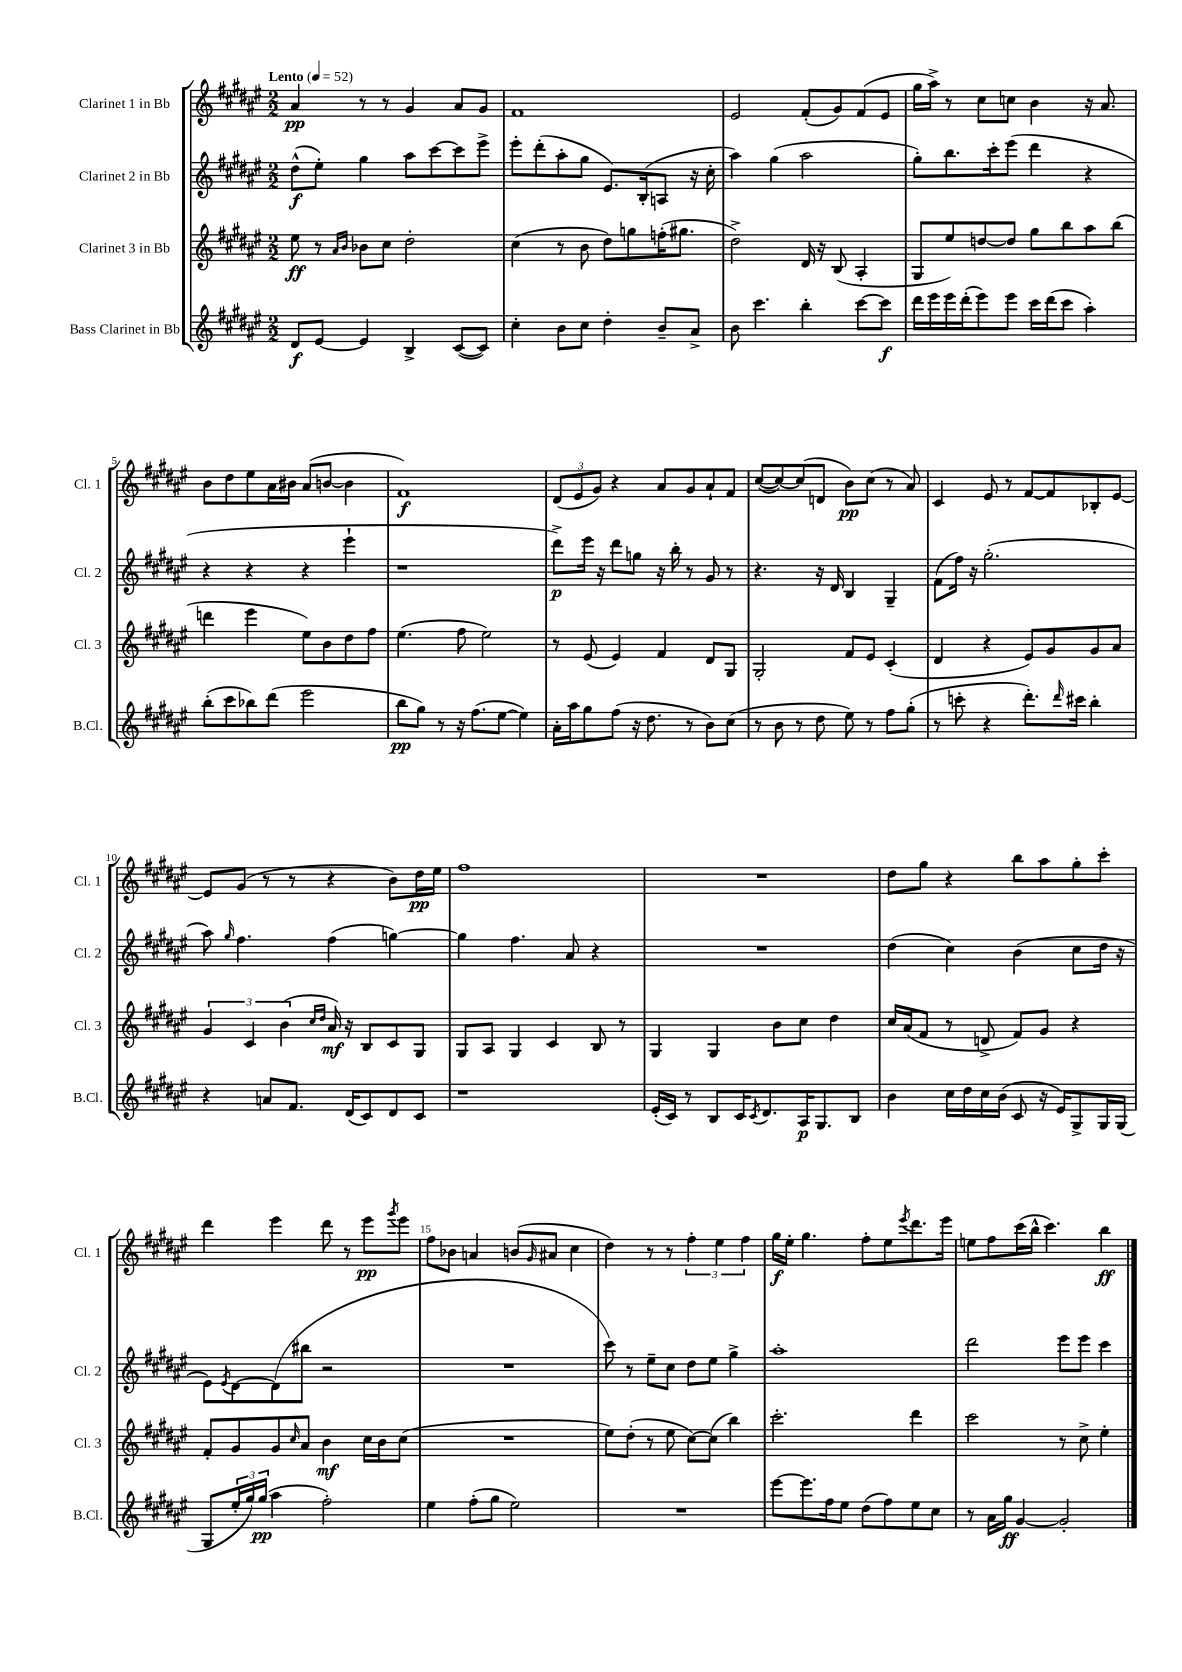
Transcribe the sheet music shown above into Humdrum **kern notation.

**kern	**dynam	**kern	**dynam	**kern	**dynam	**kern	**dynam
*part4	*part4	*part3	*part3	*part2	*part2	*part1	*part1
*staff4	*staff4	*staff3	*staff3	*staff2	*staff2	*staff1	*staff1
*I"Bass Clarinet in Bb	*	*I"Clarinet 3 in Bb	*	*I"Clarinet 2 in Bb	*	*I"Clarinet 1 in Bb	*
*I'B.Cl.	*	*I'Cl. 3	*	*I'Cl. 2	*	*I'Cl. 1	*
*clefG2	*	*clefG2	*	*clefG2	*	*clefG2	*
*k[f#c#g#d#a#e#]	*	*k[f#c#g#d#a#e#]	*	*k[f#c#g#d#a#e#]	*	*k[f#c#g#d#a#e#]	*
*M2/2	*	*M2/2	*	*M2/2	*	*M2/2	*
*MM52	*	*MM52	*	*MM52	*	*MM52	*
=1	=1	=1	=1	=1	=1	=1	=1
!	!	!	!	!	!	!LO:TX:a:B:t=Lento	!
8d#/L	f	8ee#\	ff	(8dd#^^\L	f	4a#/	pp
[8e#/J	.	8r	.	8ee#'\J)	.	.	.
.	.	16qqa#/LL	.	.	.	.	.
.	.	16qqb/JJ	.	.	.	.	.
4e#/]	.	8b-X\L	.	4gg#\	.	8r	.
.	.	8cc#\J	.	.	.	8r	.
4B^/	.	2dd#'\	.	8aa#\L	.	4g#/	.
.	.	.	.	[8ccc#\	.	.	.
([8c#/L	.	.	.	8ccc#\]	.	8a#/L	.
8c#/J])	.	.	.	8eee#^\J	.	8g#/J	.
=2	=2	=2	=2	=2	=2	=2	=2
4cc#'\	.	(4cc#\	.	8eee#'\L	.	1f#	.
.	.	.	.	(8ddd#'\	.	.	.
8b\L	.	8r	.	8aa#'\	.	.	.
8cc#\J	.	8b\	.	8gg#\J	.	.	.
4dd#'\	.	8dd#\L)	.	8.e#/L)	.	.	.
.	.	8ggn\	.	.	.	.	.
.	.	.	.	(16B'/k	.	.	.
8b~/L	.	(16ffn'\K	.	8An/J	.	.	.
.	.	8.gg#X\J	.	.	.	.	.
8a#^/J	.	.	.	16r	.	.	.
.	.	.	.	16cc#'\	.	.	.
=3	=3	=3	=3	=3	=3	=3	=3
8b\	.	2dd#^\)	.	4aa#\)	.	2e#/	.
4.ccc#\	.	.	.	.	.	.	.
.	.	.	.	(4gg#\	.	.	.
4bb'\	.	16d#/	.	2aa#\	.	(8f#'/L	.
.	.	16r	.	.	.	.	.
.	.	(8B/	.	.	.	8g#/)	.
[8ccc#\L	.	4A#'/	.	.	.	(8f#/	.
8ccc#\J]	f	.	.	.	.	8e#/J	.
=4	=4	=4	=4	=4	=4	=4	=4
16ddd#\LL	.	8G#/L	.	8gg#'\L)	.	16gg#\LL	.
16eee#\	.	.	.	.	.	16aa#^\JJ)	.
16eee#\	.	8ee#/)	.	8.bb\	.	8r	.
(16ddd#'\J	.	.	.	.	.	.	.
8eee#\)	.	[8ddn/	.	.	.	8cc#\L	.
.	.	.	.	16ccc#'\k	.	.	.
8eee#\J	.	8dd/J]	.	(8eee#\J	.	8ccn\J	.
16ccc#\LL	.	8gg#\L	.	4ddd#\	.	4b\	.
(16ddd#\J	.	.	.	.	.	.	.
8ccc#\J	.	8bb\	.	.	.	.	.
4aa#'\)	.	8aa#\	.	4r	.	16r	.
.	.	.	.	.	.	8.a#/	.
.	.	(8bb\J	.	.	.	.	.
!!LO:LB:g=z
=5	=5	=5	=5	=5	=5	=5	=5
(8bb'\L	.	4dddn\	.	4r	.	8b\L	.
8ccc#\	.	.	.	.	.	8dd#\	.
8bb-X\)	.	4eee#\	.	4r	.	8ee#\	.
(8ddd#\J	.	.	.	.	.	16a#\L	.
.	.	.	.	.	.	16b#X\JJ	.
2eee#\	.	8ee#\L)	.	4r	.	(8a#/L	.
.	.	8b\	.	.	.	[8bn/J	.
.	.	8dd#\	.	4eee#`\	.	4b\]	.
.	.	8ff#\J	.	.	.	.	.
=6	=6	=6	=6	=6	=6	=6	=6
8bb\L	pp	(4.ee#\	.	1r	.	1f#)	f
8gg#\J)	.	.	.	.	.	.	.
8r	.	.	.	.	.	.	.
16r	.	8ff#\	.	.	.	.	.
(8.ff#\L	.	.	.	.	.	.	.
.	.	2ee#\)	.	.	.	.	.
[8ee#\J	.	.	.	.	.	.	.
4ee#\])	.	.	.	.	.	.	.
=7	=7	=7	=7	=7	=7	=7	=7
16a#'\LL	.	8r	.	8ddd#^\L)	p	(12d#/L	.
16aa#\J	.	.	.	.	.	.	.
.	.	.	.	.	.	12e#/	.
8gg#\	.	(8e#/	.	16eee#\Jk	.	.	.
.	.	.	.	.	.	12g#/J)	.
.	.	.	.	16r	.	.	.
(8ff#\J	.	4e#/)	.	8ddd#\L	.	4r	.
16r	.	.	.	8ggn\J	.	.	.
8.dd#\	.	.	.	.	.	.	.
.	.	4f#/	.	16r	.	8a#/L	.
.	.	.	.	16bb'\	.	.	.
8r	.	.	.	8r	.	8g#/	.
8b\L)	.	8d#/L	.	8g#/	.	8a#`/	.
(8cc#\J	.	8G#/J	.	8r	.	8f#/J	.
=8	=8	=8	=8	=8	=8	=8	=8
8r	.	2G#'/	.	4.r	.	([8cc#/L	.
8b\	.	.	.	.	.	8cc#/_)	.
8r	.	.	.	.	.	(8cc#/]	.
8dd#\	.	.	.	16r	.	8dn/J	.
.	.	.	.	16d#/	.	.	.
8ee#\)	.	8f#/L	.	4B/	.	8b\L)	pp
8r	.	8e#/J	.	.	.	(8cc#\J	.
8ff#\L	.	(4c#'/	.	4G#~/	.	8r	.
(8gg#'\J	.	.	.	.	.	8a#/)	.
=9	=9	=9	=9	=9	=9	=9	=9
8r	.	4d#/	.	(8f#\L	.	4c#/	.
8cccn'\	.	.	.	16ff#\Jk)	.	.	.
.	.	.	.	16r	.	.	.
4r	.	4r	.	(2.gg#'\	.	8e#/	.
.	.	.	.	.	.	8r	.
8.ddd#'\L)	.	8e#/L)	.	.	.	[8f#/L	.
.	.	8g#/	.	.	.	8f#/]	.
16qqddd#/	.	.	.	.	.	.	.
16ccc#X\Jk	.	.	.	.	.	.	.
4bb'\	.	8g#/	.	.	.	8B-X'/	.
.	.	8a#/J	.	.	.	[8e#/J	.
!!LO:LB:g=z
=10	=10	=10	=10	=10	=10	=10	=10
4r	.	6g#/	.	8aa#\)	.	8e#/L]	.
.	.	.	.	16qqgg#/	.	.	.
.	.	.	.	4.ff#\	.	(8g#/J	.
.	.	6c#/	.	.	.	.	.
8an/L	.	.	.	.	.	8r	.
.	.	(6b\	.	.	.	.	.
8.f#/J	.	.	.	.	.	8r	.
.	.	16qqcc#/LL	.	.	.	.	.
.	.	16qqdd#/JJ	.	.	.	.	.
.	.	16a#/)	mf	(4ff#\	.	4r	.
(16d#/KL	.	16r	.	.	.	.	.
8c#/)	.	8B/L	.	.	.	.	.
8d#/	.	8c#/	.	[4ggn\)	.	8b\L)	.
8c#/J	.	8G#/J	.	.	.	16dd#\L	pp
.	.	.	.	.	.	16ee#\JJ	.
=11	=11	=11	=11	=11	=11	=11	=11
1r	.	8G#/L	.	4gg\]	.	1ff#	.
.	.	8A#/J	.	.	.	.	.
.	.	4G#/	.	4.ff#\	.	.	.
.	.	4c#/	.	.	.	.	.
.	.	.	.	8a#/	.	.	.
.	.	8B/	.	4r	.	.	.
.	.	8r	.	.	.	.	.
=12	=12	=12	=12	=12	=12	=12	=12
(16e#'/LL	.	4G#/	.	1r	.	1r	.
16c#/JJ)	.	.	.	.	.	.	.
8r	.	.	.	.	.	.	.
8B/L	.	4G#/	.	.	.	.	.
16c#/K	.	.	.	.	.	.	.
8qc#/	.	.	.	.	.	.	.
8.d#/	.	.	.	.	.	.	.
.	.	8b\L	.	.	.	.	.
16A#/K	p	8cc#\J	.	.	.	.	.
8.G#/	.	.	.	.	.	.	.
.	.	4dd#\	.	.	.	.	.
8B/J	.	.	.	.	.	.	.
=13	=13	=13	=13	=13	=13	=13	=13
4b\	.	16cc#/LL	.	(4dd#\	.	8dd#\L	.
.	.	(16a#/J	.	.	.	.	.
.	.	8f#/J	.	.	.	8gg#\J	.
16cc#\LL	.	8r	.	4cc#\)	.	4r	.
16dd#\	.	.	.	.	.	.	.
16cc#\	.	8dn^/	.	.	.	.	.
(16b\JJ	.	.	.	.	.	.	.
8c#/	.	8f#/L)	.	(4b\	.	8bb\L	.
16r	.	8g#/J	.	.	.	8aa#\	.
16e#/KL)	.	.	.	.	.	.	.
8G#^/	.	4r	.	8cc#\L	.	8gg#'\	.
16G#/L	.	.	.	16dd#\Jk	.	8ccc#'\J	.
(16G#/JJ	.	.	.	16r	.	.	.
!!LO:LB:g=z
=14	=14	=14	=14	=14	=14	=14	=14
8G#/L	.	8f#'/L	.	8e#\L)	.	4ddd#\	.
.	.	.	.	8qe#/	.	.	.
24ee#'/L	.	8g#/	.	[8d#\	.	.	.
24gg#/)	.	.	.	.	.	.	.
(24gg#/JJ	pp	.	.	.	.	.	.
4aa#\	.	8g#/	.	(8d#\]	.	4eee#\	.
.	.	16qqcc#/	.	.	.	.	.
.	.	8a#/J	.	8bb#X\J	.	.	.
2ff#'\)	.	4b\	mf	2r	.	8ddd#\	.
.	.	.	.	.	.	8r	.
.	.	16cc#\LL	.	.	.	8eee#\L	pp
.	.	16b\J	.	.	.	.	.
.	.	.	.	.	.	8qggg#/	.
.	.	(8cc#\J	.	.	.	8eee#\J	.
=15	=15	=15	=15	=15	=15	=15	=15
4ee#\	.	1r	.	1r	.	8ff#\L	.
.	.	.	.	.	.	8b-X\J	.
(8ff#'\L	.	.	.	.	.	4an/	.
8gg#\J	.	.	.	.	.	.	.
2ee#\)	.	.	.	.	.	(8bn/L	.
.	.	.	.	.	.	16qqg#/	.
.	.	.	.	.	.	8a#X/J	.
.	.	.	.	.	.	4cc#\	.
=16	=16	=16	=16	=16	=16	=16	=16
1r	.	8ee#\L)	.	8ccc#\)	.	4dd#\)	.
.	.	(8dd#'\J	.	8r	.	.	.
.	.	8r	.	8ee#~\L	.	8r	.
.	.	8ee#\	.	8cc#\J	.	8r	.
.	.	[8cc#\L)	.	8dd#\L	.	6ff#'\	.
.	.	(8cc#\J]	.	8ee#\J	.	.	.
.	.	.	.	.	.	6ee#\	.
.	.	4bb\)	.	4gg#^\	.	.	.
.	.	.	.	.	.	6ff#\	.
=17	=17	=17	=17	=17	=17	=17	=17
[8eee#\L	.	2.ccc#'\	.	1aa#'	.	16gg#\LL	f
.	.	.	.	.	.	16ee#'\JJ	.
8.eee#\]	.	.	.	.	.	4.gg#\	.
16ff#\k	.	.	.	.	.	.	.
8ee#\J	.	.	.	.	.	.	.
(8dd#\L	.	.	.	.	.	8ff#'\L	.
8ff#\)	.	.	.	.	.	8ee#\	.
.	.	.	.	.	.	8qeee#/	.
8ee#\	.	4ddd#\	.	.	.	8.ddd#\	.
8cc#\J	.	.	.	.	.	.	.
.	.	.	.	.	.	16eee#\Jk	.
=18	=18	=18	=18	=18	=18	=18	=18
8r	.	2ccc#\	.	2ddd#\	.	8een\L	.
16a#\LL	.	.	.	.	.	8ff#\	.
16gg#\JJ	ff	.	.	.	.	.	.
[4g#/	.	.	.	.	.	(16ccc#\L	.
.	.	.	.	.	.	16bb^^\JJ	.
.	.	.	.	.	.	4.ccc#\)	.
2g#'/]	.	8r	.	8eee#\L	.	.	.
.	.	8cc#^\	.	8eee#\J	.	.	.
.	.	4ee#'\	.	4ccc#\	.	4bb\	ff
==	==	==	==	==	==	==	==
*-	*-	*-	*-	*-	*-	*-	*-
